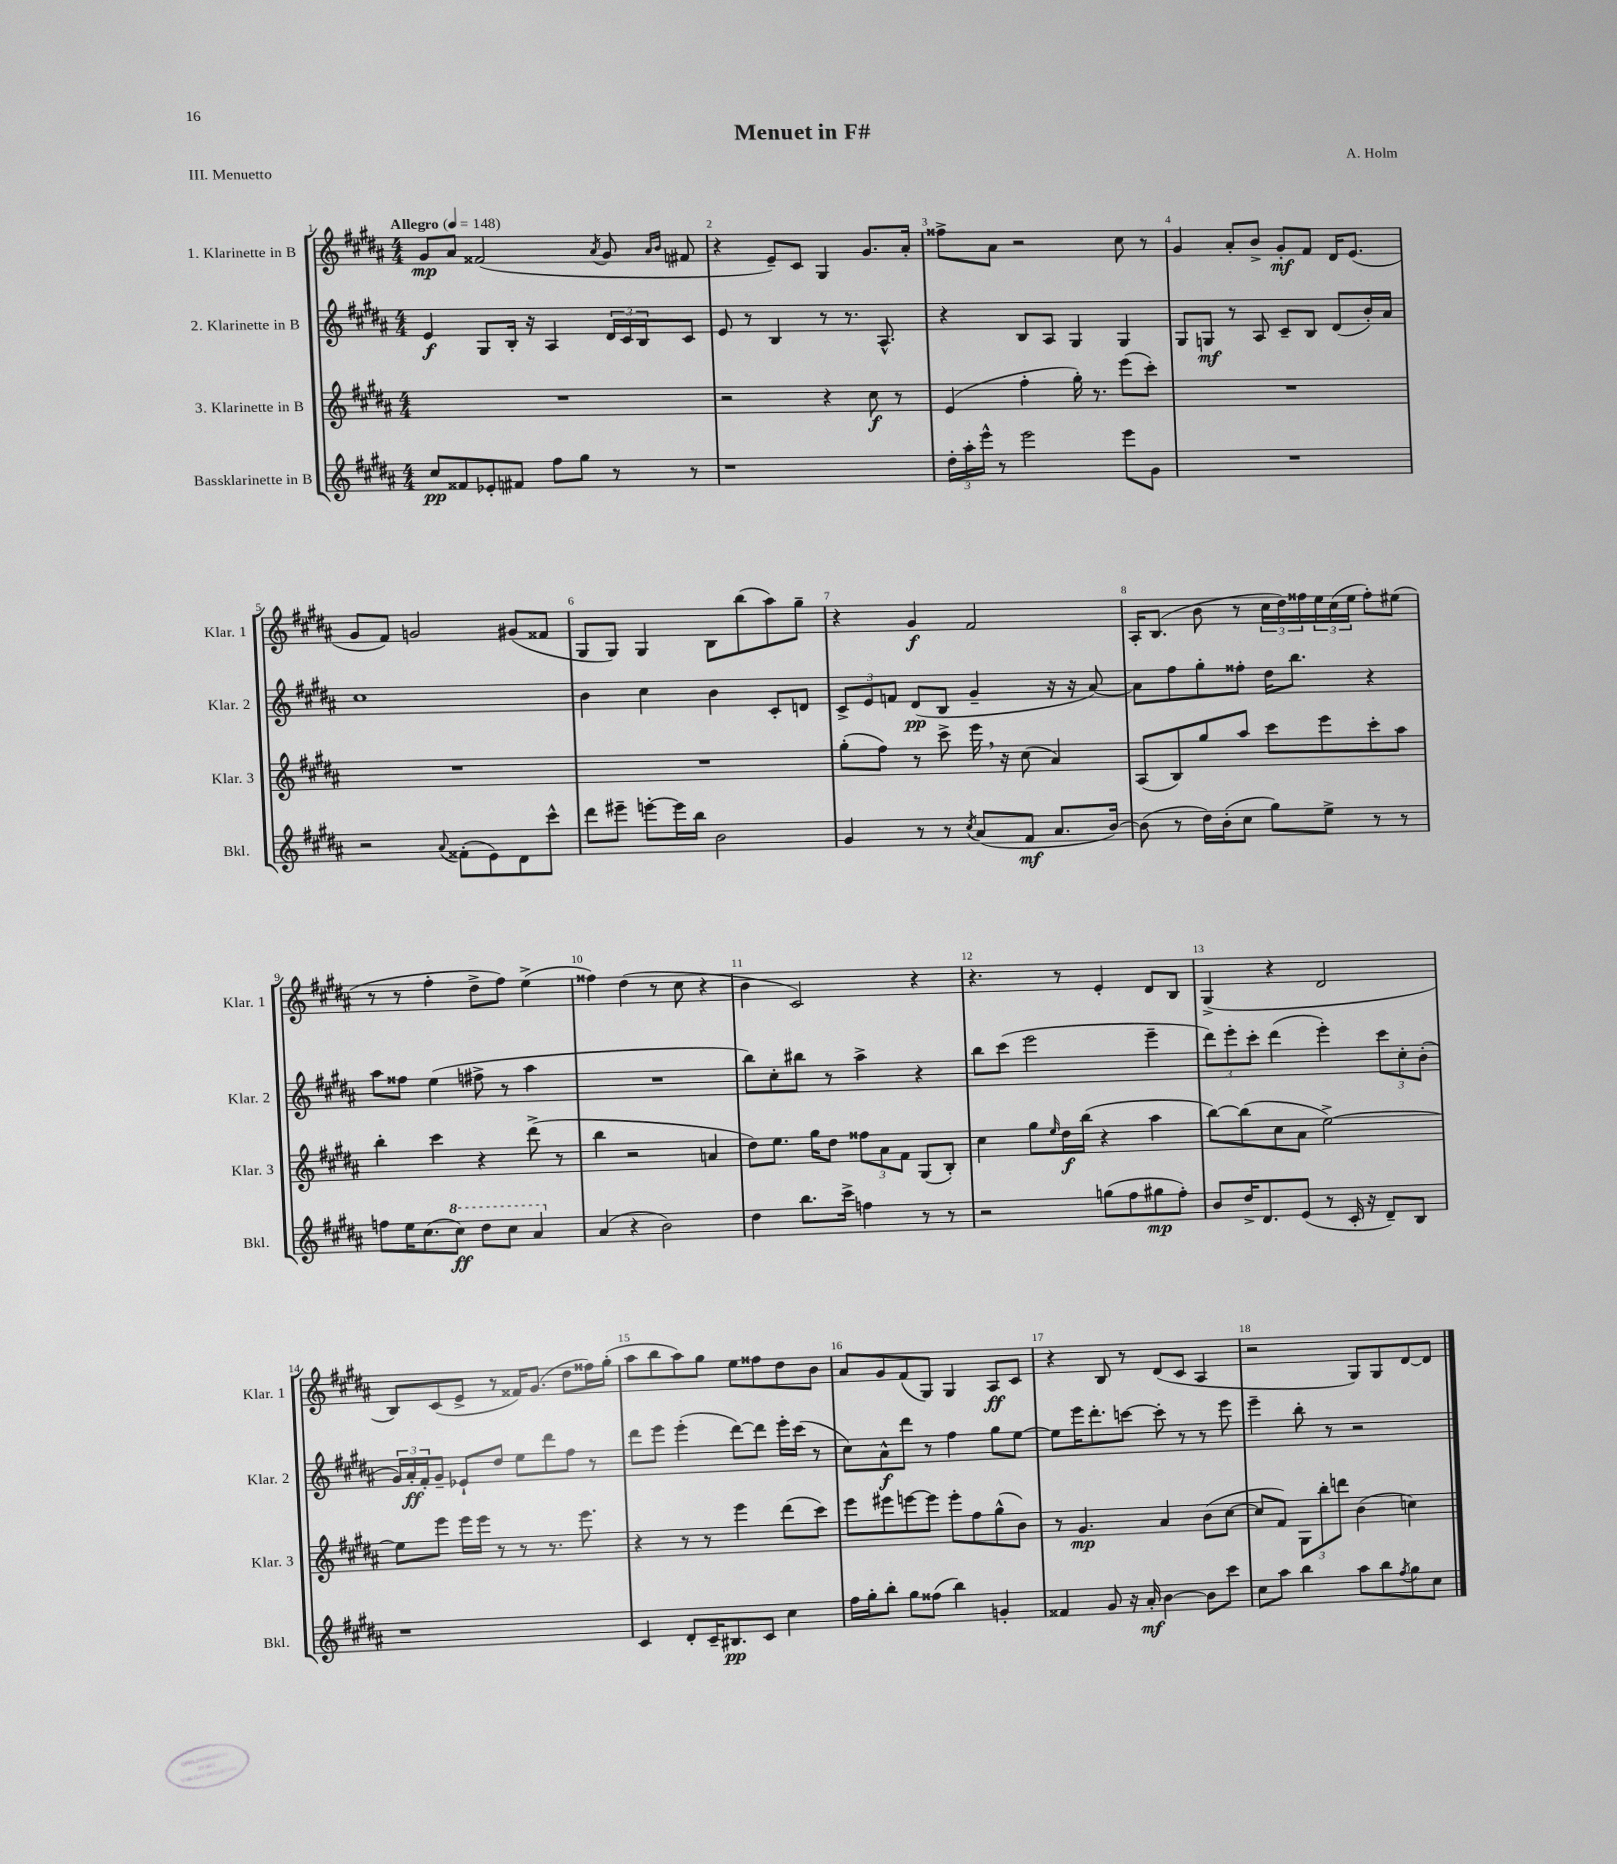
\header { title = "Menuet in F#" composer = "A. Holm" piece = "III. Menuetto" }
<<
\new StaffGroup <<
\new Staff = "s0" \with { instrumentName = "1. Klarinette in B" shortInstrumentName = "Klar. 1" } {
    \clef treble \key b \major \numericTimeSignature \time 4/4 \tempo "Allegro" 4 = 148
    gis'8\mp ais'8 fisis'2( \acciaccatura { ais'8 } gis'8 \grace { ais'16 b'16 } fis'8 |
    r4 e'8--) cis'8 gis4 gis'8. ais'16-. |
    fisis''8-> ais'8 r2 cis''8 r8 |
    gis'4 ais'8-. b'8-> gis'8-.\mf fis'8 dis'16 e'8.( |
    gis'8 fis'8) g'2 gis'8( fisis'8 |
    gis8 gis8) gis4 b8 b''8( ais''8) gis''8-- |
    r4 gis'4\f fis'2 |
    ais16-. b8.( b'8 r8 \tuplet 3/2 { cis''16 dis''16) fisis''16 } \tuplet 3/2 { e''16 cis''16( e''16 } fisis''8-.) eis''8( |
    r8 r8 fis''4-. dis''8-> fis''8) e''4->( |
    fisis''4) dis''4( r8 cis''8 r4 |
    b'4 cis'2) r4 |
    r4. r8 e'4-. dis'8 b8 |
    gis4->( r4 dis'2 |
    b8) cis'8( e'8-> r8 fisis'16) gis'8.( dis''8 fisis''16) gis''16-.( |
    ais''8 b''8 ais''8) gis''8 e''8 fisis''8 dis''8 b'8 |
    ais'8 gis'8 fis'8( gis8) gis4 ais8\ff cis'8 |
    r4 b8 r8 dis'8( cis'8 ais4 |
    r2 gis8) gis8 dis'8~ dis'8 \bar "|." |
}
\new Staff = "s1" \with { instrumentName = "2. Klarinette in B" shortInstrumentName = "Klar. 2" } {
    \clef treble \key b \major \numericTimeSignature \time 4/4
    e'4\f gis8 b16-. r16 ais4 \tuplet 3/2 { dis'16 cis'16 b16 } cis'8 |
    e'8 r8 b4 r8 r8. ais8.-^ |
    r4 b8 ais8 gis4 gis4 |
    gis8 g8\mf r8 ais8 cis'8-- b8 dis'8( b'16-.) ais'16 |
    cis''1 |
    b'4 cis''4 b'4 cis'8-. d'8 |
    \tuplet 3/2 { cis'8-> e'8 f'8 } dis'8\pp( b8 gis'4-- r16 r16 ais'8~) |
    ais'8 fis''8 gis''8-. fisis''8-. dis''16 b''8. r4 |
    ais''8 fisis''8 e''4( fis''8-> r8 ais''4 |
    R1 |
    b''8) cis''8-. bis''8 r8 ais''4-> r4 |
    b''8 cis'''8( e'''2 e'''4-- |
    \tuplet 3/2 { dis'''8) e'''8-. cis'''8-. } dis'''4( e'''4-.) \tuplet 3/2 { cis'''8 cis''8-. b'8-.( } |
    \tuplet 3/2 { gis'16) ais'16-.\ff fis'16-. } gis'8-- ees'8-! dis''8 e''8 dis'''8 fis''8 r8 |
    dis'''8 e'''8 e'''4-.( dis'''8~) dis'''8 e'''16-. cis'''16( r8 |
    cis''8) ais'8-^\f dis'''8 r8 fis''4 gis''8 e''8~ |
    e''8 e'''16 dis'''8.-. c'''8~ c'''8-. r8 r8 e'''8 |
    e'''4-- b''8-. r8 r2 \bar "|." |
}
\new Staff = "s2" \with { instrumentName = "3. Klarinette in B" shortInstrumentName = "Klar. 3" } {
    \clef treble \key b \major \numericTimeSignature \time 4/4
    R1 |
    r2 r4 cis''8\f r8 |
    e'4( fis''4-. gis''16-.) r8. e'''8( cis'''8-.) |
    R1 |
    R1 |
    R1 |
    gis''8-.( fis''8) r8 cis'''8-> e'''16 \breathe r16 cis''8( ais'4) |
    ais8( b8) gis''8 ais''8 cis'''8 e'''8 cis'''8-. ais''8 |
    b''4-. cis'''4 r4 dis'''8->( r8 |
    b''4 r2 a'4 |
    dis''8) e''8. gis''16 dis''8 \tuplet 3/2 { fisis''8 ais'8 fis'8 } gis8( b8-.) |
    cis''4 gis''8 \grace { e''16 } dis''16\f b''16( r4 ais''4 |
    b''8~) b''8( cis''8 ais'8 e''2~->) |
    e''8 e'''8 e'''16 e'''16 r8 r8 r8. e'''8. |
    r4 r8 r8 e'''4 dis'''8( cis'''8) |
    e'''8 eis'''8 e'''8~ e'''8 e'''8-. fis''8 gis''8-^( b'8) |
    r8 gis'4.\mp ais'4 b'8( cis''8~ |
    cis''8 fis'8) \tuplet 3/2 { gis8 b''8-. d'''8 } b'4( c''4) \bar "|." |
}
\new Staff = "s3" \with { instrumentName = "Bassklarinette in B" shortInstrumentName = "Bkl." } {
    \clef treble \key b \major \numericTimeSignature \time 4/4
    cis''8\pp fisis'8 ees'8-. fis'8 fis''8 gis''8 r8 r8 |
    r1 |
    \tuplet 3/2 { dis''16-. ais''16-. e'''16-^ } r8 e'''2 e'''8 gis'8 |
    R1 |
    r2 \appoggiatura { ais'8 } fisis'8-.( e'8) dis'8 cis'''8-^ |
    dis'''8 eis'''8-- e'''8~-. e'''16 b''16 b'2 |
    gis'4 r8 r8 \acciaccatura { cis''8 } ais'8( fis'8\mf ais'8. b'16~) |
    b'8( r8 dis''16) b'16-.( cis''8 gis''8) e''8-> r8 r8 |
    f''8 e''16 cis''8.( \ottava #1 cis'''8\ff) dis'''8 cis'''8 ais''4 \ottava #0 |
    ais'4( r4 b'2) |
    dis''4 b''8. cis'''16-> f''4 r8 r8 |
    r2 g''8( fis''8 gis''8\mp fis''8-.) |
    b'8 dis''16-> dis'8. e'8( r8 cis'16-. r16 dis'8--) b8 |
    r1 |
    cis'4 dis'8-. cis'16-- bis8.\pp cis'8 cis''4 |
    fis''16 gis''16-. b''8-. gis''8 fisis''8( b''4) g'4-. |
    fisis'4 gis'8 r16 ais'16-.\mf b'4~ b'8 cis'''8 |
    cis''8 ais''8 b''4 ais''8 b''8 \acciaccatura { fis''8 } gis''8 cis''8 \bar "|." |
}
>>
>>
\layout { \context { \Score \override BarNumber.break-visibility = ##(#f #t #t) barNumberVisibility = #all-bar-numbers-visible } }
